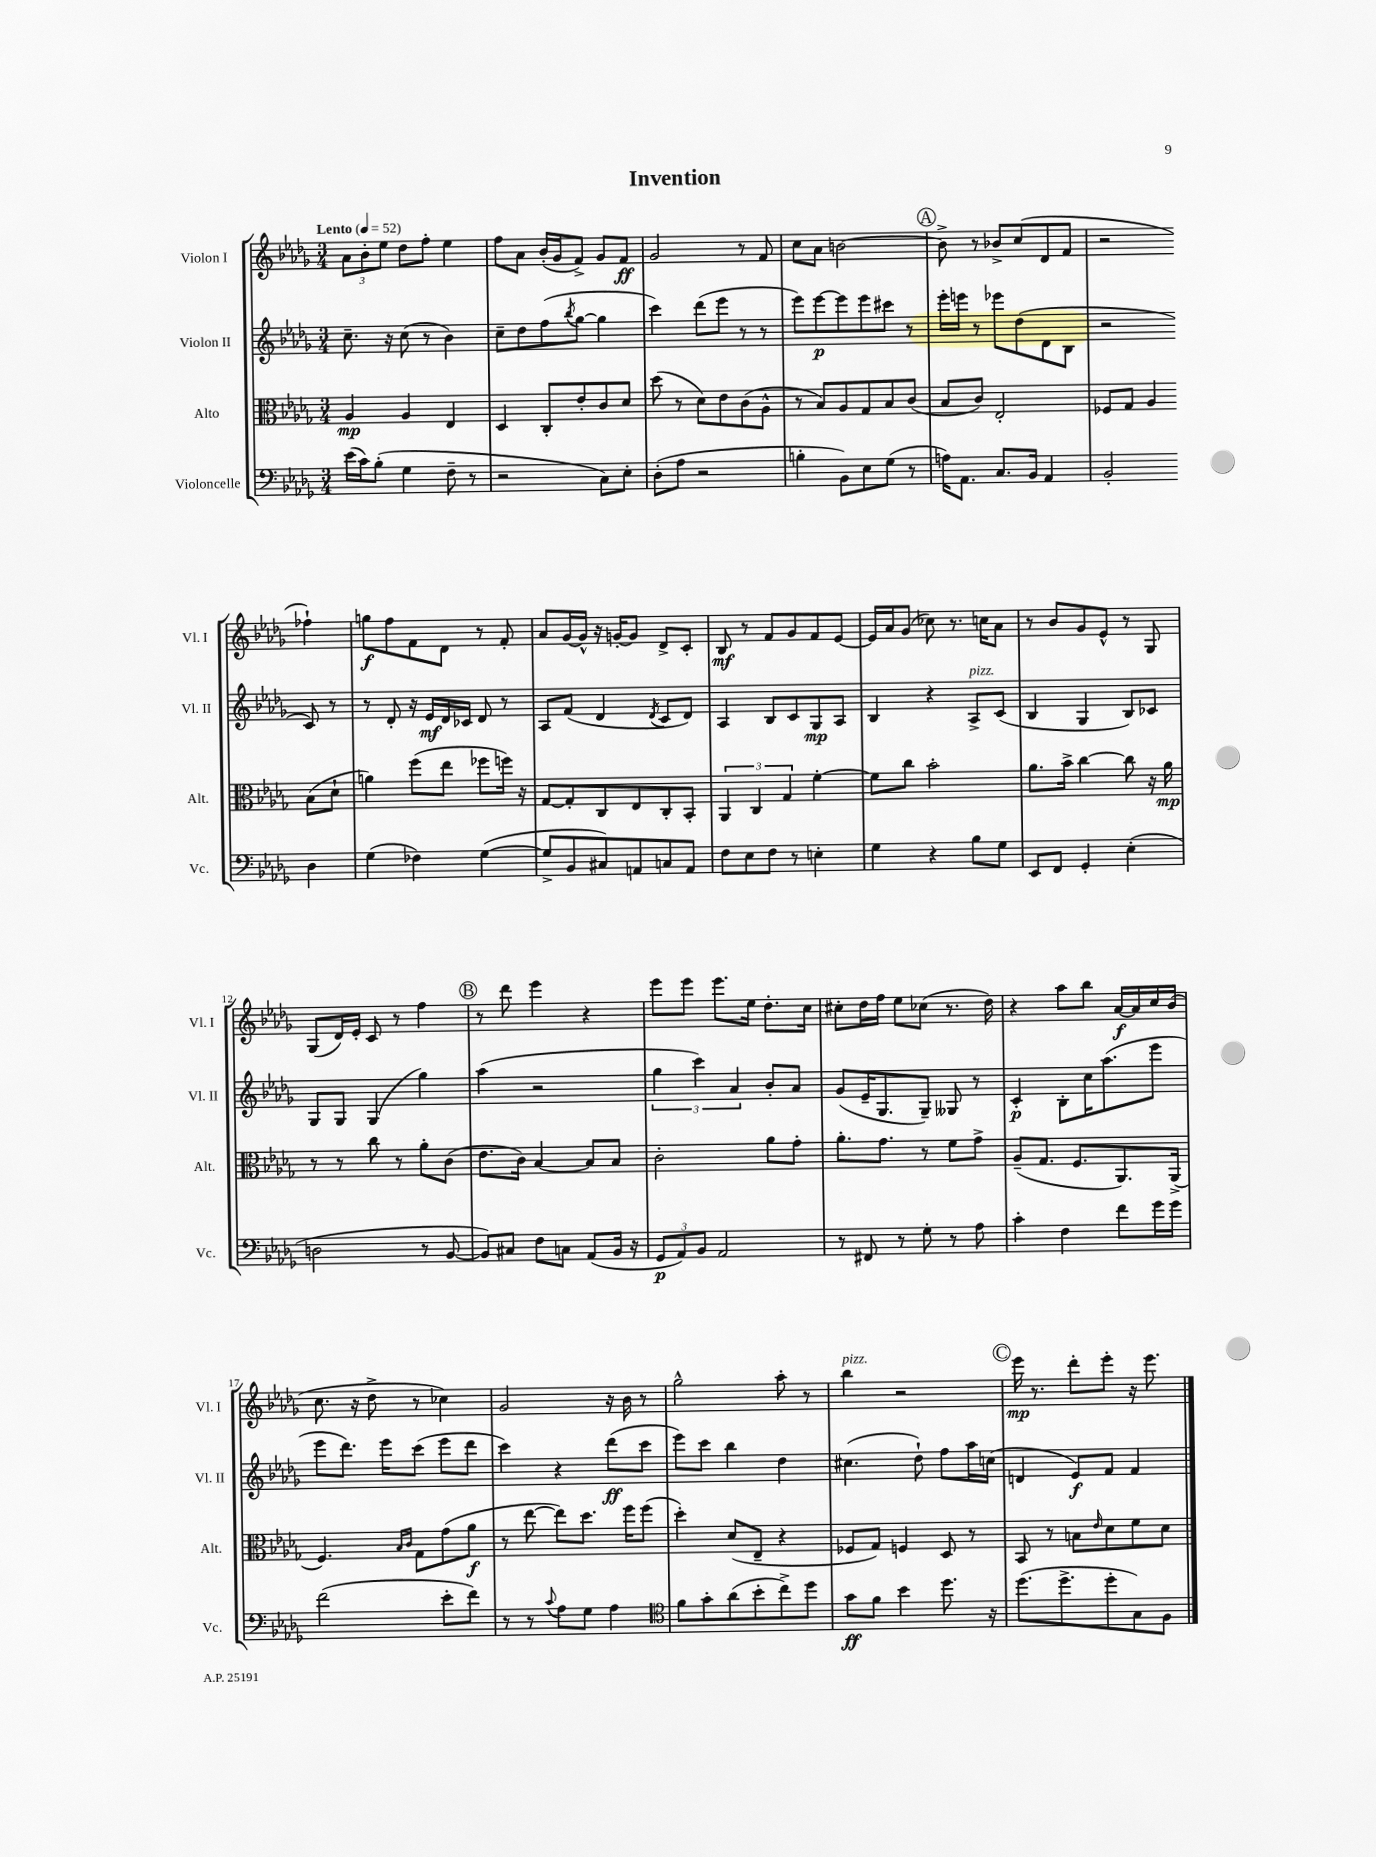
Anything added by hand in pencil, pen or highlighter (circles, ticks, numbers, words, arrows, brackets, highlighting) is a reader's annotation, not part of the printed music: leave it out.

**kern	**kern	**kern	**kern
*staff4	*staff3	*staff2	*staff1
*clefF4	*clefC3	*clefG2	*clefG2
*k[b-e-a-d-g-]	*k[b-e-a-d-g-]	*k[b-e-a-d-g-]	*k[b-e-a-d-g-]
*M3/4	*M3/4	*M3/4	*M3/4
*MM52	*MM52	*MM52	*MM52
(16e-	4A-	8.cc~	12a-
16c)	.	.	.
.	.	.	12b-'
(8B-'	.	.	.
.	.	.	12ee-
.	.	16r	.
4G-	4A-	(8cc	8dd-
.	.	8r	8ff'
8F~	4E-	4b-)	4ee-
8r	.	.	.
=	=	=	=
2r	4D-	8cc~	8ff
.	.	8dd-	8a-
.	8C'	(8ff	(16b-'
.	.	.	16g-
.	.	8qbb-	.
.	8e-'	[8gg-	8f^)
8C)	8c	4gg-]	8g-
8E-'	8d-	.	8f
=	=	=	=
(8D-'	(8dd-	4ccc)	2g-
8A-	8r	.	.
2r	8d-)	(8ddd-	.
.	8e-	8eee-	.
.	(8c	8r	8r
.	8A-^^	8r	8f
=	=	=	=
4B'	8r	8eee-)	8cc
.	8B-)	[8eee-	8a-
8BB-)	8A-	8eee-]	[2b
8E-	8G-	8eee-	.
(8G-	8B-	8ccc#	.
8r	(8c	8r	.
=	=	=	=
16A)	8B-	16eee-'	8b^]
8.AA-	.	16eee	.
.	8c)	8r	8r
8.C	2E-'	8eee-	8b-^
.	.	(8dd-	(8cc
16BB-	.	.	.
4AA-	.	8d-	8d-
.	.	8B-	8f
=	=	=	=
2BB-'	8F-	2r	2r
.	8G-	.	.
.	4A-	.	.
4D-	(8B-	8c)	4ff-`)
.	8d-`	8r	.
=	=	=	=
(4G-	4a)	8r	8gg
.	.	8d-'	8ff
4F-)	(8ff	16r	8f
.	.	16e-	.
.	8ee-	16d-	8d-
.	.	16c-	.
([4G-	8ff-	8d-	8r
.	16ff)	8r	8f'
.	16r	.	.
=	=	=	=
8G-^]	[8G-	8A-	8a-
8BB-	8G-']	(8f	[16g-
.	.	.	16g-^^]
8C#)	8C	4d-	16r
.	.	.	[16g'
8AA	8E-	.	8g]
.	.	8qd-	.
8C	8C'	8c	8d-^
8AA	8BB-'	8d-)	8c'
=	=	=	=
8F	6AA-	4A-	8B-
8E-	.	.	8r
.	6C	.	.
8F	.	8B-	8f
.	6G-	.	.
8r	.	8c	8g-
4E'	[4f'	8G-	8f
.	.	8A-	[8e-
=	=	=	=
4G-	8f]	4B-	16e-]
.	.	.	16a-
.	8cc	.	(8g-
4r	2b-'	4r	8cc-)
.	.	.	8.r
8B-	.	8A-^	.
.	.	.	16cc
8G-	.	(8c	8a-
=	=	=	=
8EE-	8.a-	4B-	8r
8FF	.	.	8b-
.	16b-^	.	.
4GG-'	[4cc	4G-	8g-
.	.	.	8e-^^
(4E-'	8cc]	8B-)	8r
.	16r	8c-	8G-
.	16a-	.	.
=	=	=	=
2D	8r	8G-	(8G-
.	8r	8G-	16d-)
.	.	.	16e-'
.	8cc	(4G-	8c
.	8r	.	8r
8r	8a-'	4gg-)	4ff
[8BB-	(8c	.	.
=	=	=	=
8BB-])	8.e-	(4aa-	8r
8C#	.	.	8ddd-
.	16c)	.	.
8F	[4B-	2r	4eee-
8C	.	.	.
(8AA-	8B-]	.	4r
16BB-	8B-	.	.
16r	.	.	.
=	=	=	=
12GG-	2c'	6gg-	8eee-
12AA-)	.	.	.
.	.	.	8eee-
12BB-	.	6ccc)	.
2AA-	.	.	8.eee-
.	.	6a-	.
.	.	.	16ee-
.	8a-	8b-'	8.dd-'
.	8g-'	8a-	.
.	.	.	16cc
=	=	=	=
8r	8.a-'	(8g-	8cc#'
8FF#	.	16e-~	16dd-
.	8.g-	8.G-	16ff
8r	.	.	8ee-
8G-'	8r	8G-~)	(8cc-
8r	8f	8G--	8.r
8A-	8g-^	8r	.
.	.	.	16dd-)
=	=	=	=
4c'	(8A-~	4c'	4r
.	8.G-	.	.
4F	.	8B-'	8aa-
.	8.F	.	.
.	.	16cc	8bb-
.	.	(8.aa-	.
8f	8.AA-)	.	[16a-
.	.	.	16a-]
16g-	.	8eee-	16cc
16g-	(16AA-^	.	(16b-
=	=	=	=
(2f	4.F)	8eee-	8.cc
.	.	8.ddd-)	.
.	.	.	16r
.	.	.	8dd-^
.	.	16eee-	.
.	16qqB-	.	.
.	16qqc	.	.
.	8G-	(8ccc	8r
8e-'	(8g-	8eee-	4cc-)
8f)	8a-	8ddd-	.
=	=	=	=
8r	8r	4ccc)	2g-
8r	[8ee-	.	.
8qqc	.	.	.
8A-	8ee-])	4r	.
8G-	8.dd-	.	.
4A-	.	(8ddd-	16r
.	16ff	.	16b-
.	(8ff	8ccc	8r
=	=	=	=
*clefC4	*	*	*
8f	4dd-')	8eee-)	2gg-^^
8g-'	.	8ccc	.
(8a-	(8d-	4bb-	.
8b-'	8E-~	.	.
8cc^)	4r	4dd-	8aa-'
8dd-	.	.	8r
=	=	=	=
8g-	8F-	(4.cc#	4bb-
8f	8G-)	.	.
4b-	4F	.	2r
.	.	8dd-`)	.
8.dd-	8D-	8ff	.
.	8r	16aa-	.
16r	.	(16cc	.
=	=	=	=
(8.dd-	8BB-	4d	16eee-
.	.	.	8.r
.	8r	.	.
8.dd-^	.	.	.
.	8B	8e-)	8ddd-'
.	16qqe-	.	.
8dd-'	8d-	8f	8eee-'
8G-)	8f	4f	16r
.	.	.	8.eee-
8F	8d-	.	.
==	==	==	==
*-	*-	*-	*-
